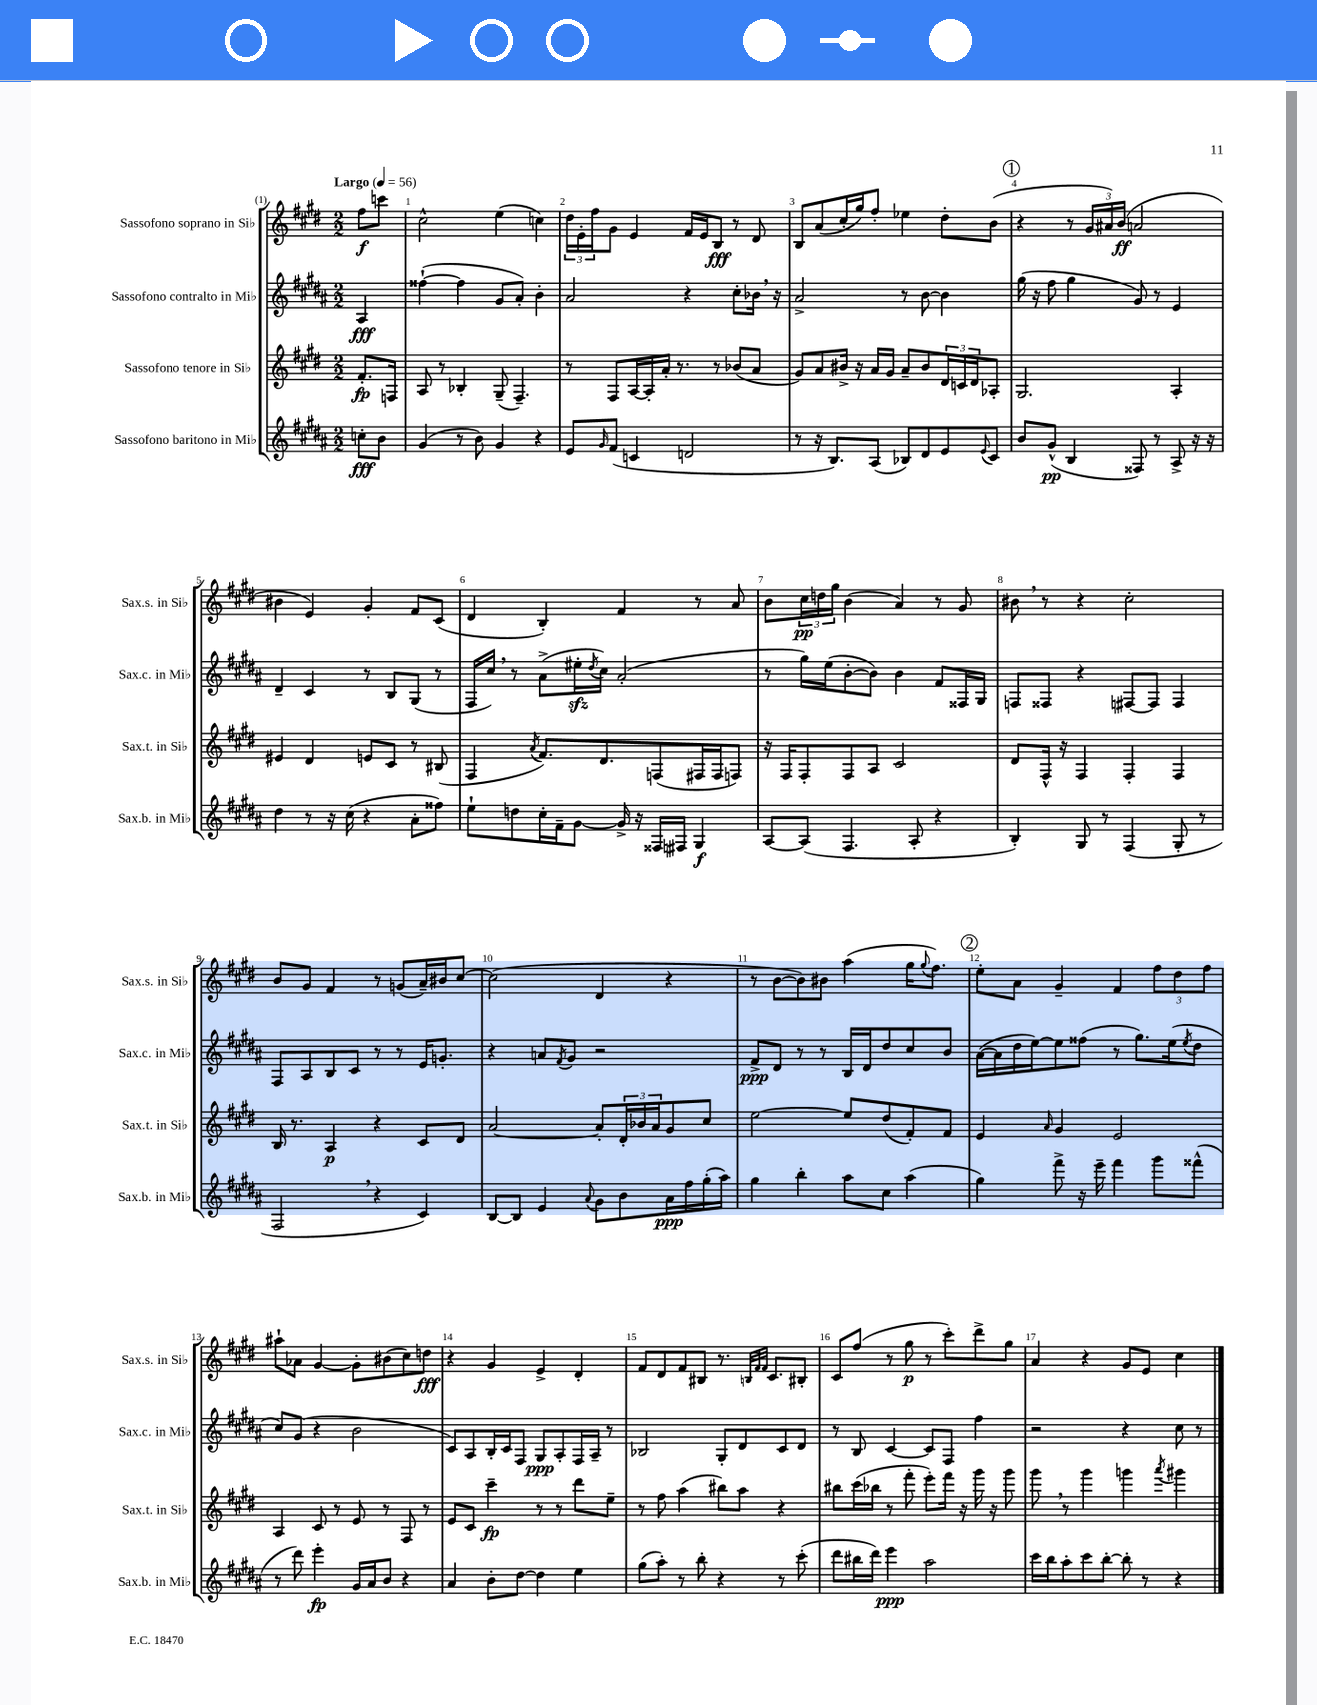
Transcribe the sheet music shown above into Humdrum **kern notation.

**kern	**dynam	**kern	**dynam	**kern	**dynam	**kern	**dynam
*part4	*part4	*part3	*part3	*part2	*part2	*part1	*part1
*staff4	*staff4	*staff3	*staff3	*staff2	*staff2	*staff1	*staff1
*I"Sassofono baritono in Mi♭	*	*I"Sassofono tenore in Si♭	*	*I"Sassofono contralto in Mi♭	*	*I"Sassofono soprano in Si♭	*
*I'Sax.b. in Mi♭	*	*I'Sax.t. in Si♭	*	*I'Sax.c. in Mi♭	*	*I'Sax.s. in Si♭	*
*clefG2	*	*clefG2	*	*clefG2	*	*clefG2	*
*k[f#c#g#d#a#]	*	*k[f#c#g#d#]	*	*k[f#c#g#d#a#]	*	*k[f#c#g#d#]	*
*M2/2	*	*M2/2	*	*M2/2	*	*M2/2	*
*MM56	*	*MM56	*	*MM56	*	*MM56	*
=	=	=	=	=	=	=	=
!	!	!	!	!	!	!LO:TX:a:B:t=Largo	!
8ccn'\L	fff	8.f#'/L	fp	4A#/	fff	8ff#\L	f
8b\J	.	.	.	.	.	8cccn\J	.
.	.	16Fn/Jk	.	.	.	.	.
=1	=1	=1	=1	=1	=1	=1	=1
(4g#/	.	8A/	.	([4ff##X`\	.	2cc#^^\	.
.	.	8r	.	.	.	.	.
8r	.	4B-X'/	.	4ff##\]	.	.	.
8b\)	.	.	.	.	.	.	.
4g#/	.	(8G#~/	.	8g#/L	.	(4ee\	.
.	.	4.F#~/)	.	8a#'/J)	.	.	.
4r	.	.	.	4b'\	.	4ccn\)	.
=2	=2	=2	=2	=2	=2	=2	=2
8e/L	.	8r	.	2a#/	.	24dd#\LL	.
.	.	.	.	.	.	24e'\	.
.	.	.	.	.	.	24ff#\J	.
16qqg#/	.	.	.	.	.	.	.
(8f#/J	.	8F#/L	.	.	.	8g#\J	.
4cn/	.	[16A/L	.	.	.	4e/	.
.	.	16A'/]	.	.	.	.	.
.	.	16a'/JJ	.	.	.	.	.
.	.	8.r	.	.	.	.	.
2dn/	.	.	.	4r	.	16f#/LL	.
.	.	.	.	.	.	16e/J	.
.	.	8r	.	.	.	8B/J	fff
.	.	(8b-X/L	.	8cc#'\L	.	8r	.
.	.	8a/J	.	16b-X,\Jk	.	8d#/	.
.	.	.	.	16r	.	.	.
=3	=3	=3	=3	=3	=3	=3	=3
8r	.	8g#/L)	.	2a#^/	.	8B/L	.
16r	.	8a/	.	.	.	(8a/	.
8.B/L)	.	.	.	.	.	.	.
.	.	16b#X^/Jk	.	.	.	16cc#'/L	.
.	.	16r	.	.	.	16gg#/J)	.
(8A#/J	.	16a/LL	.	.	.	8ff#'/J	.
.	.	16g#/JJ	.	.	.	.	.
8B-X/L)	.	8a~/L	.	8r	.	4ee-X\	.
8d#/	.	8b#/	.	[8b\	.	.	.
8e/	.	24d#/L	.	4b\]	.	8dd#'\L	.
.	.	24cn/	.	.	.	.	.
.	.	24d#/J	.	.	.	.	.
8qqe/	.	.	.	.	.	.	.
8c#/J	.	8A-X'/J	.	.	.	(8b\J	.
!!LO:REH:place=s1:t=1
=4	=4	=4	=4	=4	=4	=4	=4
8b/L	.	2.G#/	.	(16gg#\	.	4r	.
.	.	.	.	16r	.	.	.
(8g#^^/J	pp	.	.	8ff#\	.	.	.
4B/	.	.	.	4gg#\	.	8r	.
.	.	.	.	.	.	24g#/LL	.
.	.	.	.	.	.	24a#X/)	.
.	.	.	.	.	.	(24b/JJ	ff
8F##X/)	.	.	.	8g#/)	.	2an/	.
8r	.	.	.	8r	.	.	.
8A#^/	.	4A'/	.	4e/	.	.	.
16r	.	.	.	.	.	.	.
16r	.	.	.	.	.	.	.
!!LO:LB:g=z
=5	=5	=5	=5	=5	=5	=5	=5
4dd#\	.	4e#X/	.	4d#~/	.	4b#X\	.
8r	.	4d#/	.	4c#/	.	4e/)	.
16r	.	.	.	.	.	.	.
(16cc#\	.	.	.	.	.	.	.
4r	.	8en/L	.	8r	.	4g#'/	.
.	.	8c#/J	.	8B/L	.	.	.
8a#'\L	.	8r	.	(8G#/J	.	8f#/L	.
8ff##X\J)	.	(8B#X/	.	8r	.	(8c#/J	.
=6	=6	=6	=6	=6	=6	=6	=6
8ee`\L	.	4F#/	.	16F#/LL	.	4d#/	.
.	.	.	.	16cc#,/JJ)	.	.	.
8ddn\	.	.	.	8r	.	.	.
.	.	8qa/	.	.	.	.	.
16cc#'\L	.	8.f#/L)	.	(8a#^\L	.	4B'/)	.
16f#~\J	.	.	.	.	.	.	.
[8g#\J	.	.	.	16ee#Xzz'\L	.	.	.
.	.	.	.	8qdd#/	.	.	.
.	.	8.d#/	.	16cc#\JJ)	.	.	.
16g#^/]	.	.	.	(2a#'/	.	4f#/	.
16r	.	.	.	.	.	.	.
16F##X/LL	.	(8Fn/	.	.	.	.	.
16F#X/JJ	.	.	.	.	.	.	.
4G#/	f	16F#X/L	.	.	.	8r	.
.	.	16F#/J	.	.	.	.	.
.	.	8Fn/J)	.	.	.	8a/	.
=7	=7	=7	=7	=7	=7	=7	=7
[8A#/L	.	16r	.	8r	.	8b\L	.
.	.	16F#/KL	.	.	.	.	.
(8A#/J]	.	8F#'/	.	16gg#\LL)	.	24cc#\L	pp
.	.	.	.	.	.	24ddn\	.
.	.	.	.	(16ee\J	.	.	.
.	.	.	.	.	.	24gg#\JJ	.
4.F#/	.	8F#/	.	[8b'\	.	(4b\	.
.	.	8A/J	.	8b\J])	.	.	.
.	.	2c#/	.	4b\	.	4a/)	.
8A#'/	.	.	.	.	.	.	.
4r	.	.	.	8f#/L	.	8r	.
.	.	.	.	16F##X/L	.	8g#/	.
.	.	.	.	16G#/JJ	.	.	.
=8	=8	=8	=8	=8	=8	=8	=8
4B'/)	.	8d#/L	.	8Fn/L	.	8b#X,\	.
.	.	16F#^^/Jk	.	8F##X/J	.	8r	.
.	.	16r	.	.	.	.	.
8G#/	.	4F#/	.	4r	.	4r	.
8r	.	.	.	.	.	.	.
(4F#/	.	4F#'/	.	[8F#X/L	.	2cc#'\	.
.	.	.	.	8F#/J]	.	.	.
8G#'/	.	4F#/	.	4F#/	.	.	.
8r	.	.	.	.	.	.	.
!!LO:LB:g=z
=9	=9	=9	=9	=9	=9	=9	=9
2F#,/	.	16B/	.	8F#/L	.	8b/L	.
.	.	8.r	.	.	.	.	.
.	.	.	.	8A#/	.	8g#/J	.
.	.	4A/	p	8B/	.	4f#/	.
.	.	.	.	8c#/J	.	.	.
4r	.	4r	.	8r	.	8r	.
.	.	.	.	8r	.	(8gn/L	.
4c#/)	.	8c#/L	.	16e/KL	.	16a~/L)	.
.	.	.	.	8.gn'/J	.	16b#X/J	.
.	.	8d#/J	.	.	.	[8cc#/J	.
=10	=10	=10	=10	=10	=10	=10	=10
[8B/L	.	[2a/	.	4r	.	(2cc#\]	.
8B/J]	.	.	.	.	.	.	.
4e/	.	.	.	8an/L	.	.	.
.	.	.	.	8qf#/	.	.	.
.	.	.	.	8g#/J	.	.	.
8qqa#/	.	.	.	.	.	.	.
8g#\L	.	8a'/L]	.	2r	.	4d#/	.
8b\	.	24d#'/L	.	.	.	.	.
.	.	24b-X/	.	.	.	.	.
.	.	24a/J	.	.	.	.	.
16a#\L	ppp	8g#/	.	.	.	4r	.
16ff#\	.	.	.	.	.	.	.
(16gg#'\	.	8cc#/J	.	.	.	.	.
16aa#\JJ)	.	.	.	.	.	.	.
=11	=11	=11	=11	=11	=11	=11	=11
4gg#\	.	[2ee\	.	8f#^/L	ppp	8r	.
.	.	.	.	8d#/J	.	[8b\L	.
4bb'\	.	.	.	8r	.	8b\])	.
.	.	.	.	8r	.	8b#X\J	.
8aa#\L	.	8ee/L]	.	16B/LL	.	(4aa\	.
.	.	.	.	16d#/J	.	.	.
8cc#\J	.	(8dd#/	.	8dd#/	.	.	.
(4aa#\	.	8f#'/)	.	8cc#/	.	16gg#\KL	.
.	.	.	.	.	.	8qqgg#/	.
.	.	.	.	.	.	8.ff#\J)	.
.	.	8f#/J	.	8b/J	.	.	.
!!LO:REH:place=s1:t=2
=12	=12	=12	=12	=12	=12	=12	=12
4gg#\)	.	4e/	.	([16a#\LL	.	8ee'\L	.
.	.	.	.	16a#\]	.	.	.
.	.	.	.	16dd#\	.	8a\J	.
.	.	.	.	[16ee\J)	.	.	.
.	.	16qqa/	.	.	.	.	.
8fff#^\	.	4g#/	.	8ee\]	.	4g#~/	.
16r	.	.	.	(8ff##X\J	.	.	.
16eee~\	.	.	.	.	.	.	.
4fff#\	.	2e/	.	8r	.	4f#/	.
.	.	.	.	8.gg#\L)	.	.	.
8ggg#\L	.	.	.	.	.	12ff#\L	.
.	.	.	.	(16ee\k	.	.	.
.	.	.	.	.	.	12dd#\	.
.	.	.	.	8qee/	.	.	.
(8fff##X^^\J	.	.	.	8dd#\J	.	.	.
.	.	.	.	.	.	12ff#\J	.
!!LO:LB:g=z
=13	=13	=13	=13	=13	=13	=13	=13
8r	.	4A/	.	8cc#/L)	.	8aa#X`\L	.
8ddd#\)	.	.	.	(8g#/J	.	8a-X\J	.
4eee'\	fp	8c#/	.	4r	.	[4g#/	.
.	.	8r	.	.	.	.	.
16g#/LL	.	8e/	.	2b\	.	8g#'\L]	.
16a#/J	.	.	.	.	.	.	.
8b/J	.	8r	.	.	.	(8b#X\	.
4r	.	8F#/	.	.	.	8cc#\)	.
.	.	8r	.	.	.	8ddn\J	fff
=14	=14	=14	=14	=14	=14	=14	=14
4a#/	.	8e/L	.	8c#/L)	.	4r	.
.	.	8c#/J	.	8A#/	.	.	.
8b'\L	.	4ccc#~\	fp	16B'/L	.	4g#/	.
.	.	.	.	16c#/J	.	.	.
[8dd#\J	.	.	.	8F#/J	.	.	.
4dd#\]	.	8r	.	8G#/L	ppp	4e^/	.
.	.	8r	.	8A#'/	.	.	.
4ee\	.	8ddd#\L	.	16F#/L	.	4d#'/	.
.	.	.	.	16A#~/JJ	.	.	.
.	.	8ee~\J	.	8r	.	.	.
=15	=15	=15	=15	=15	=15	=15	=15
(8gg#\L	.	8r	.	2B-X/	.	8f#/L	.
8aa#'\J)	.	8ff#\	.	.	.	8d#/	.
8r	.	(4aa\	.	.	.	8f#/	.
8bb'\	.	.	.	.	.	8B#X/J	.
4r	.	8bb#X\L)	.	8G#'/L	.	8.r	.
.	.	8aa\J	.	8d#/	.	.	.
.	.	.	.	.	.	32qqBn/LLL	.
.	.	.	.	.	.	32qqf#/	.
.	.	.	.	.	.	32qqf#/JJJ	.
.	.	.	.	.	.	8.c#/L	.
8r	.	4r	.	8c#/	.	.	.
(8ccc#'\	.	.	.	8d#/J	.	8B#X'/J	.
=16	=16	=16	=16	=16	=16	=16	=16
8ddd#\L	.	8bb#X\L	.	8r	.	8c#/L	.
16bb#X\L	.	(16ccc#\L	.	8B/	.	(8ff#/J	.
16ddd#\JJ)	.	16bb-X\JJ	.	.	.	.	.
4eee\	ppp	8r	.	[4c#/	.	8r	.
.	.	8fff#'\	.	.	.	8gg#\	p
2aa#\	.	8eee'\L)	.	8c#/L]	.	8r	.
.	.	16fff#\Jk	.	8F#/J	.	8ccc#'\L)	.
.	.	16r	.	.	.	.	.
.	.	16ggg#\	.	4ff#\	.	8ddd#^\	.
.	.	16r	.	.	.	.	.
.	.	8ggg#\	.	.	.	8gg#\J	.
=17	=17	=17	=17	=17	=17	=17	=17
16ccc#\LL	.	8ggg#,\	.	2r	.	4a/	.
16bb\J	.	.	.	.	.	.	.
8aa#'\	.	8r	.	.	.	.	.
8ccc#\	.	4ggg#\	.	.	.	4r	.
[8bb'\J	.	.	.	.	.	.	.
8bb'\]	.	4gggn\	.	4r	.	8g#/L	.
8r	.	.	.	.	.	8e/J	.
.	.	8qaaa/	.	.	.	.	.
4r	.	4ggg#X\	.	8cc#\	.	4cc#\	.
.	.	.	.	8r	.	.	.
==	==	==	==	==	==	==	==
*-	*-	*-	*-	*-	*-	*-	*-
